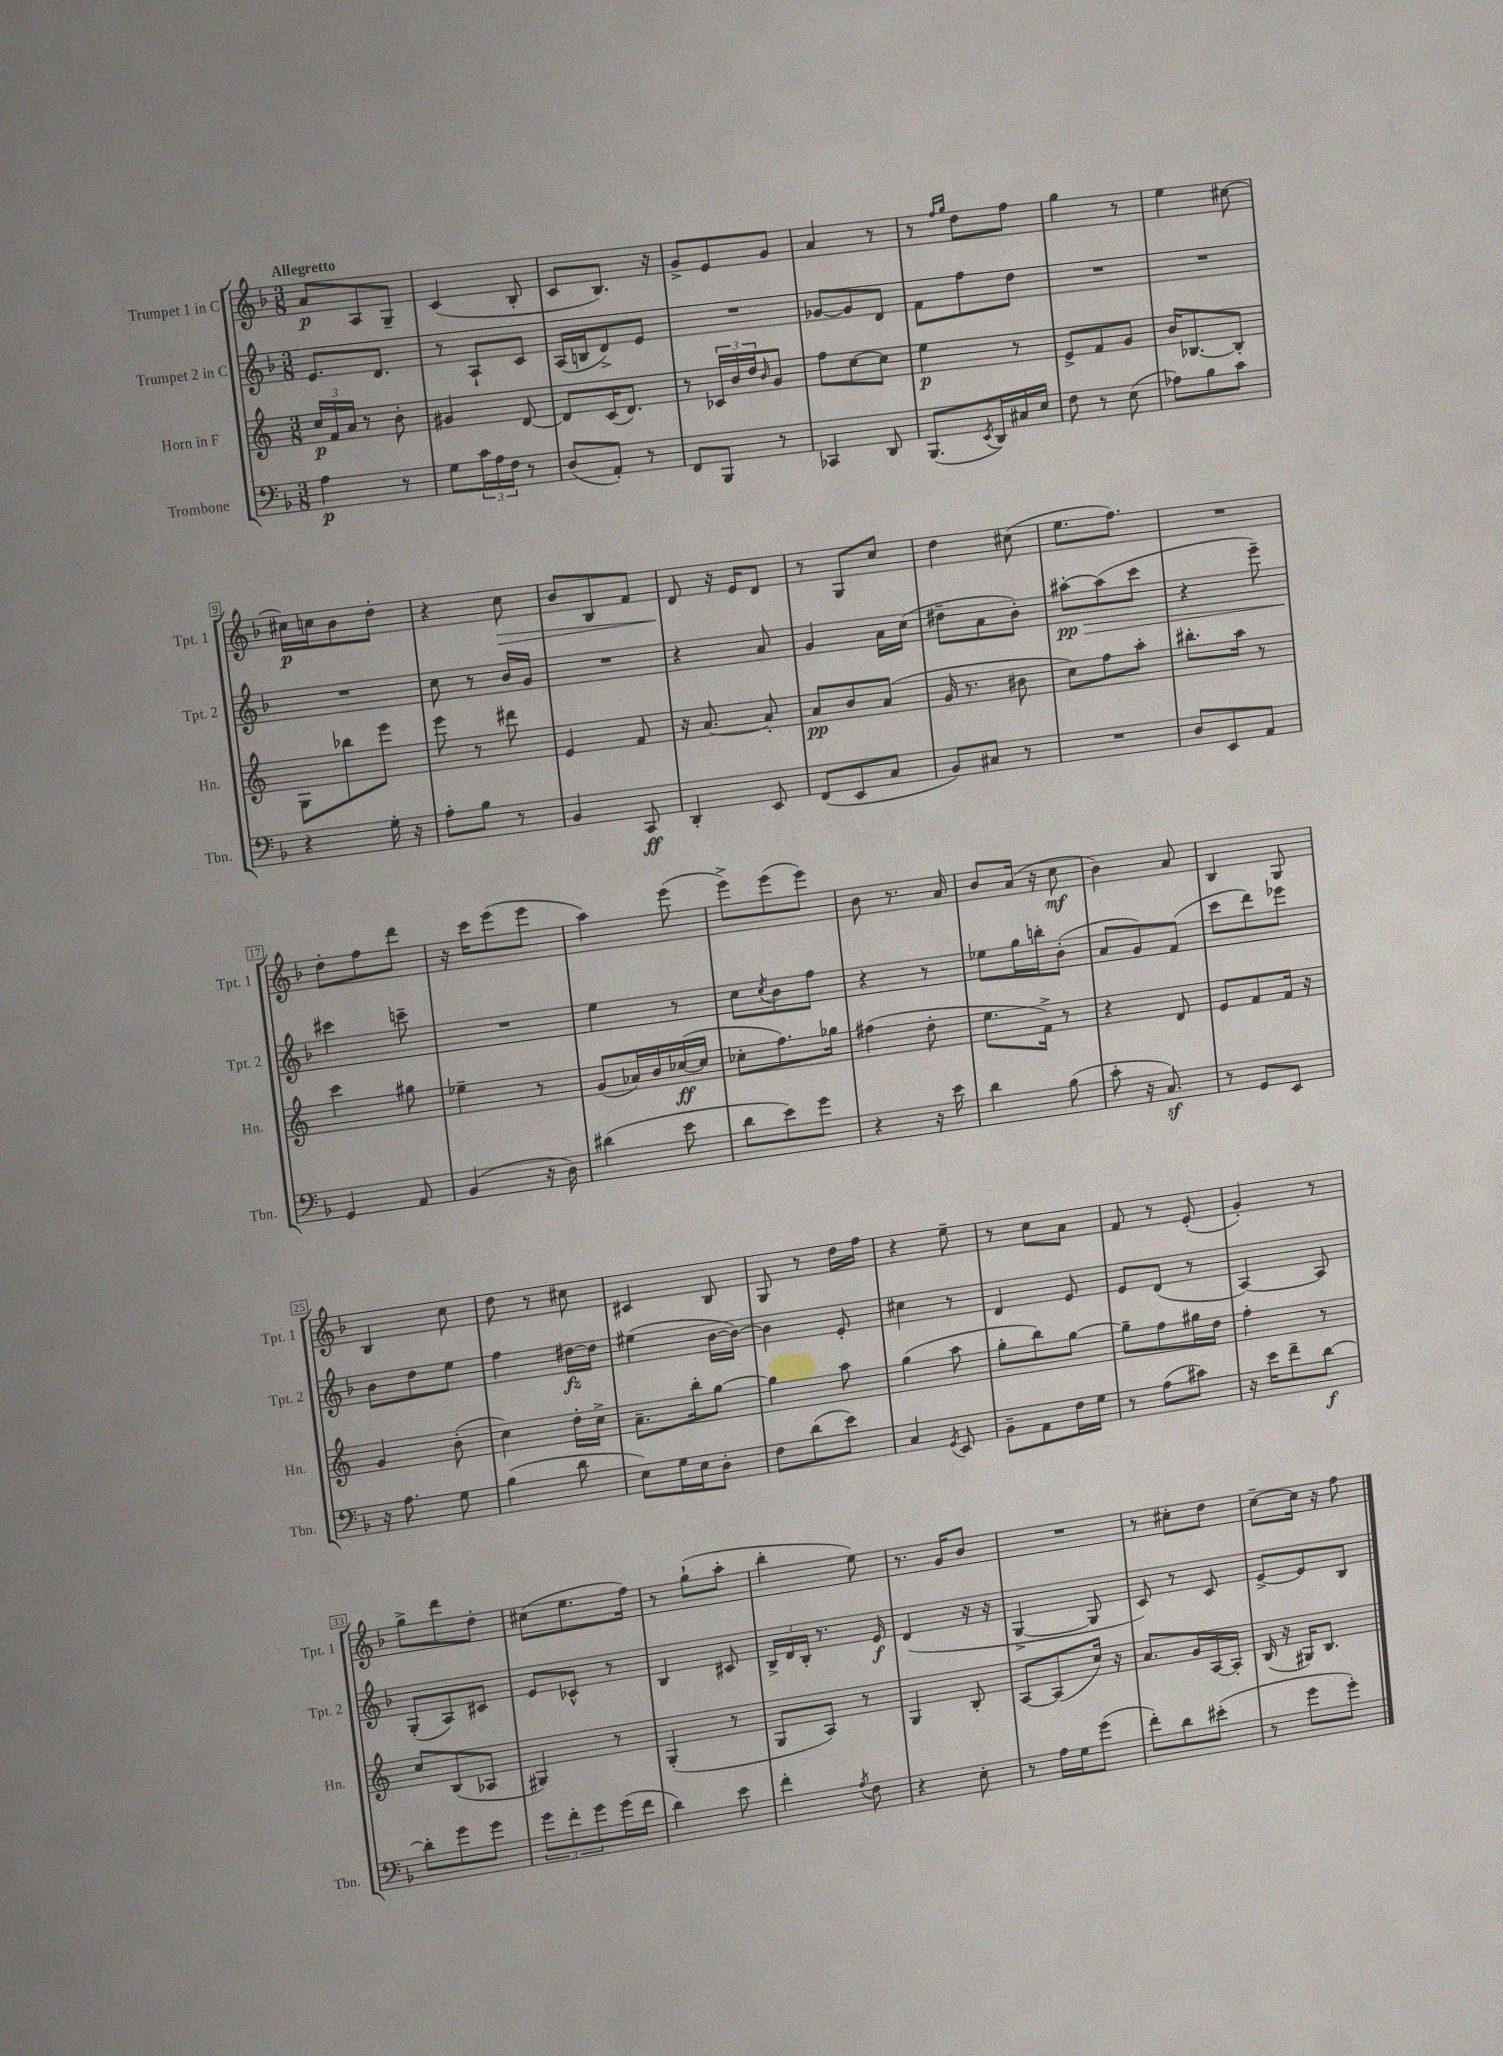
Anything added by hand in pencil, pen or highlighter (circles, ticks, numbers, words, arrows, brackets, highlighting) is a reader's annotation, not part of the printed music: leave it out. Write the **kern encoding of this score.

**kern	**kern	**kern	**kern
*staff4	*staff3	*staff2	*staff1
*clefF4	*clefG2	*clefG2	*clefG2
*k[b-]	*k[]	*k[b-]	*k[b-]
*M3/8	*M3/8	*M3/8	*M3/8
4A	24cc	8.e	8a
.	24f	.	.
.	24a	.	.
.	8r	.	8A
.	.	8.d	.
8r	8b'	.	8G~
=	=	=	=
8G	4g#	8r	(4c
24c	.	8A`	.
24A	.	.	.
24F	.	.	.
8r	[8d	8c	8B-'
=	=	=	=
(8D	8d]	(16A	8c
.	.	16B	.
8AA')	(16c	8d^)	8.B-)
.	8.d)	.	.
8r	.	8e	.
.	.	.	16r
=	=	=	=
8FF	8r	4.r	8g^
8BBB-	24c-	.	8e
.	24b	.	.
.	24dd	.	.
.	16qqb	.	.
8r	8g	.	8g
=	=	=	=
4CC-	8ff	[8g-	4a
.	[8cc	8g-]	.
8DD	8cc]	8d	8r
=	=	=	=
(8.BBB-	4ee	8f	8r
.	.	.	16qqff
.	.	.	16qqgg
.	.	8ff	8dd
8qEE	.	.	.
16DD)	.	.	.
16C#	8r	8dd	8ff
16E	.	.	.
=	=	=	=
8F	8e^	4.r	4gg
8r	8f	.	.
(8E	8g	.	8r
=	=	=	=
8A-)	16b	4.r	4ee
.	[8.B-	.	.
8B-	.	.	.
8c	8B-']	.	[8cc#
=	=	=	=
4r	8G	4.r	16cc#]
.	.	.	16cc
.	8bb-	.	8b-
16G'	8eee	.	8dd'
16r	.	.	.
=	=	=	=
8A'	8eee	8cc	4r
8B-	8r	8r	.
8r	8ddd#	16b-	8cc
.	.	16g	.
=	=	=	=
4BB-	4e	4.r	8b-
.	.	.	8B-
8CC	8f	.	8f
=	=	=	=
4DD'	16r	4r	8d
.	[8.a	.	.
.	.	.	16r
.	.	.	16e
8EE	8a']	8a	8d
=	=	=	=
(8FF	8a	4g	8r
8EE	8b	.	8G
8C	(8a	16a	8cc
.	.	(16cc	.
=	=	=	=
8BB-)	16g	8dd#~	4dd
.	8.r	.	.
8C#	.	8a	.
8r	8b#	8b-')	(8cc#
=	=	=	=
4.r	8cc)	[8aa#'	8.ee
.	8ff	(8aa#]	.
.	.	.	8.ff)
.	8aa'	8ccc	.
=	=	=	=
8D	8.bb#'	4r	4.r
8EE	.	.	.
.	16aa	.	.
8AA	8r	8eee~)	.
=	=	=	=
4GG	4ccc	4ccc#	8dd'
.	.	.	8ff
8AA	8gg#	8ccc~	8ddd
=	=	=	=
(4BB-	4ee-~	4.r	16r
.	.	.	16ccc
.	.	.	(8eee
16r	8r	.	8eee
16D)	.	.	.
=	=	=	=
(4d#	(8g	4ee	4aa)
.	16a-)	.	.
.	16b	.	.
8e	([16cc-	8r	(8eee
.	16cc-]	.	.
=	=	=	=
8d	8cc-'	8cc	8eee^)
.	.	8qcc	.
8e)	8.ff)	8b-	(8eee
8g	.	8ff	8eee)
.	16gg-	.	.
=	=	=	=
4r	(4ff#	4r	8b-
.	.	.	8.r
16r	8dd'	8r	.
16e	.	.	16a
=	=	=	=
4d	8.ee	8ee-	8b-
.	.	16gg	(16a
.	16f^)	16bb'	16r
(8B-	8r	(8b-'	8cc
=	=	=	=
8c'	4r	8a	4b-)
16r	.	8g)	.
8.C)	.	.	.
.	8d	(8f	8a
=	=	=	=
8r	8e	8ccc	4B-
8GG	8f	8ddd)	.
8EE	16f	8eee-	8G
.	16r	.	.
=	=	=	=
16r	4g	8b-	4B-
8.A	.	.	.
.	.	8dd	.
8G	(8b'	8ee	8cc
=	=	=	=
(4B-	4cc)	4ff	8dd
.	.	.	8r
8d	16dd'	[16dd#	8cc#
.	16cc^	16dd#]	.
=	=	=	=
8E)	8.a~	(4ee#	4c#
16G	.	.	.
16E	16bb'	.	.
8D'	[8gg	[16b-	8B-
.	.	16b-_)	.
=	=	=	=
8F	4gg]	4b-]	8G
(8d	.	.	8r
8e)	8aa	8e'	16dd
.	.	.	16ff
=	=	=	=
4C	(4gg	4cc#	4r
8qGG	.	.	.
8EE	8aa	8r	8ee~
=	=	=	=
8BB-~	8gg'	4d	8r
8AA	8bb)	.	8cc
16F	[8gg	8e	8a
16G	.	.	.
=	=	=	=
8r	8gg~]	8e	8f
(8A	8ff	(8d	8r
8c#)	16gg#	8r	(8e'
.	16dd	.	.
=	=	=	=
16r	4ff'	[4A)	4g')
16e	.	.	.
8f~	.	.	.
[8d	8r	8A]	8r
=	=	=	=
8d']	8cc	(8G'	8gg^
8g	(8B	8A)	8ddd
8g	8A-	8c#	8dd'
=	=	=	=
12g	4G#)	8e	(8cc#
12f'	.	.	.
.	.	8c-^^	8.ee
12g	.	.	.
(16g	8r	8r	.
16f	.	.	16ff)
=	=	=	=
4d)	(4G'	4B-	8r
.	.	.	(8gg`
8e	8r	8c#	8aa'
=	=	=	=
4f'	8G	24B-^	4bb-'
.	.	24d	.
.	.	24B-'	.
.	8A)	8.r	.
8qA	.	.	.
8F	8r	.	8ee)
.	.	16e	.
=	=	=	=
4r	4G	(4d	8.r
.	.	.	16g
8E'	8B'	16r	8b-
.	.	16r	.
=	=	=	=
8r	[8A	[4G^	4.r
16A	(8A]	.	.
16G	.	.	.
(8g	16cc)	8G]	.
.	16r	.	.
=	=	=	=
8f')	8.a	8c)	8r
8d	.	8r	8cc#'
.	16g	.	.
(8e#'	[16A	8c	8dd
.	16A']	.	.
=	=	=	=
8r	(16B	[8e^	[8cc~
.	16r	.	.
8g	16G#)	8e]	16cc]
.	8.B	.	16r
8g')	.	8B-	8ff
==	==	==	==
*-	*-	*-	*-
